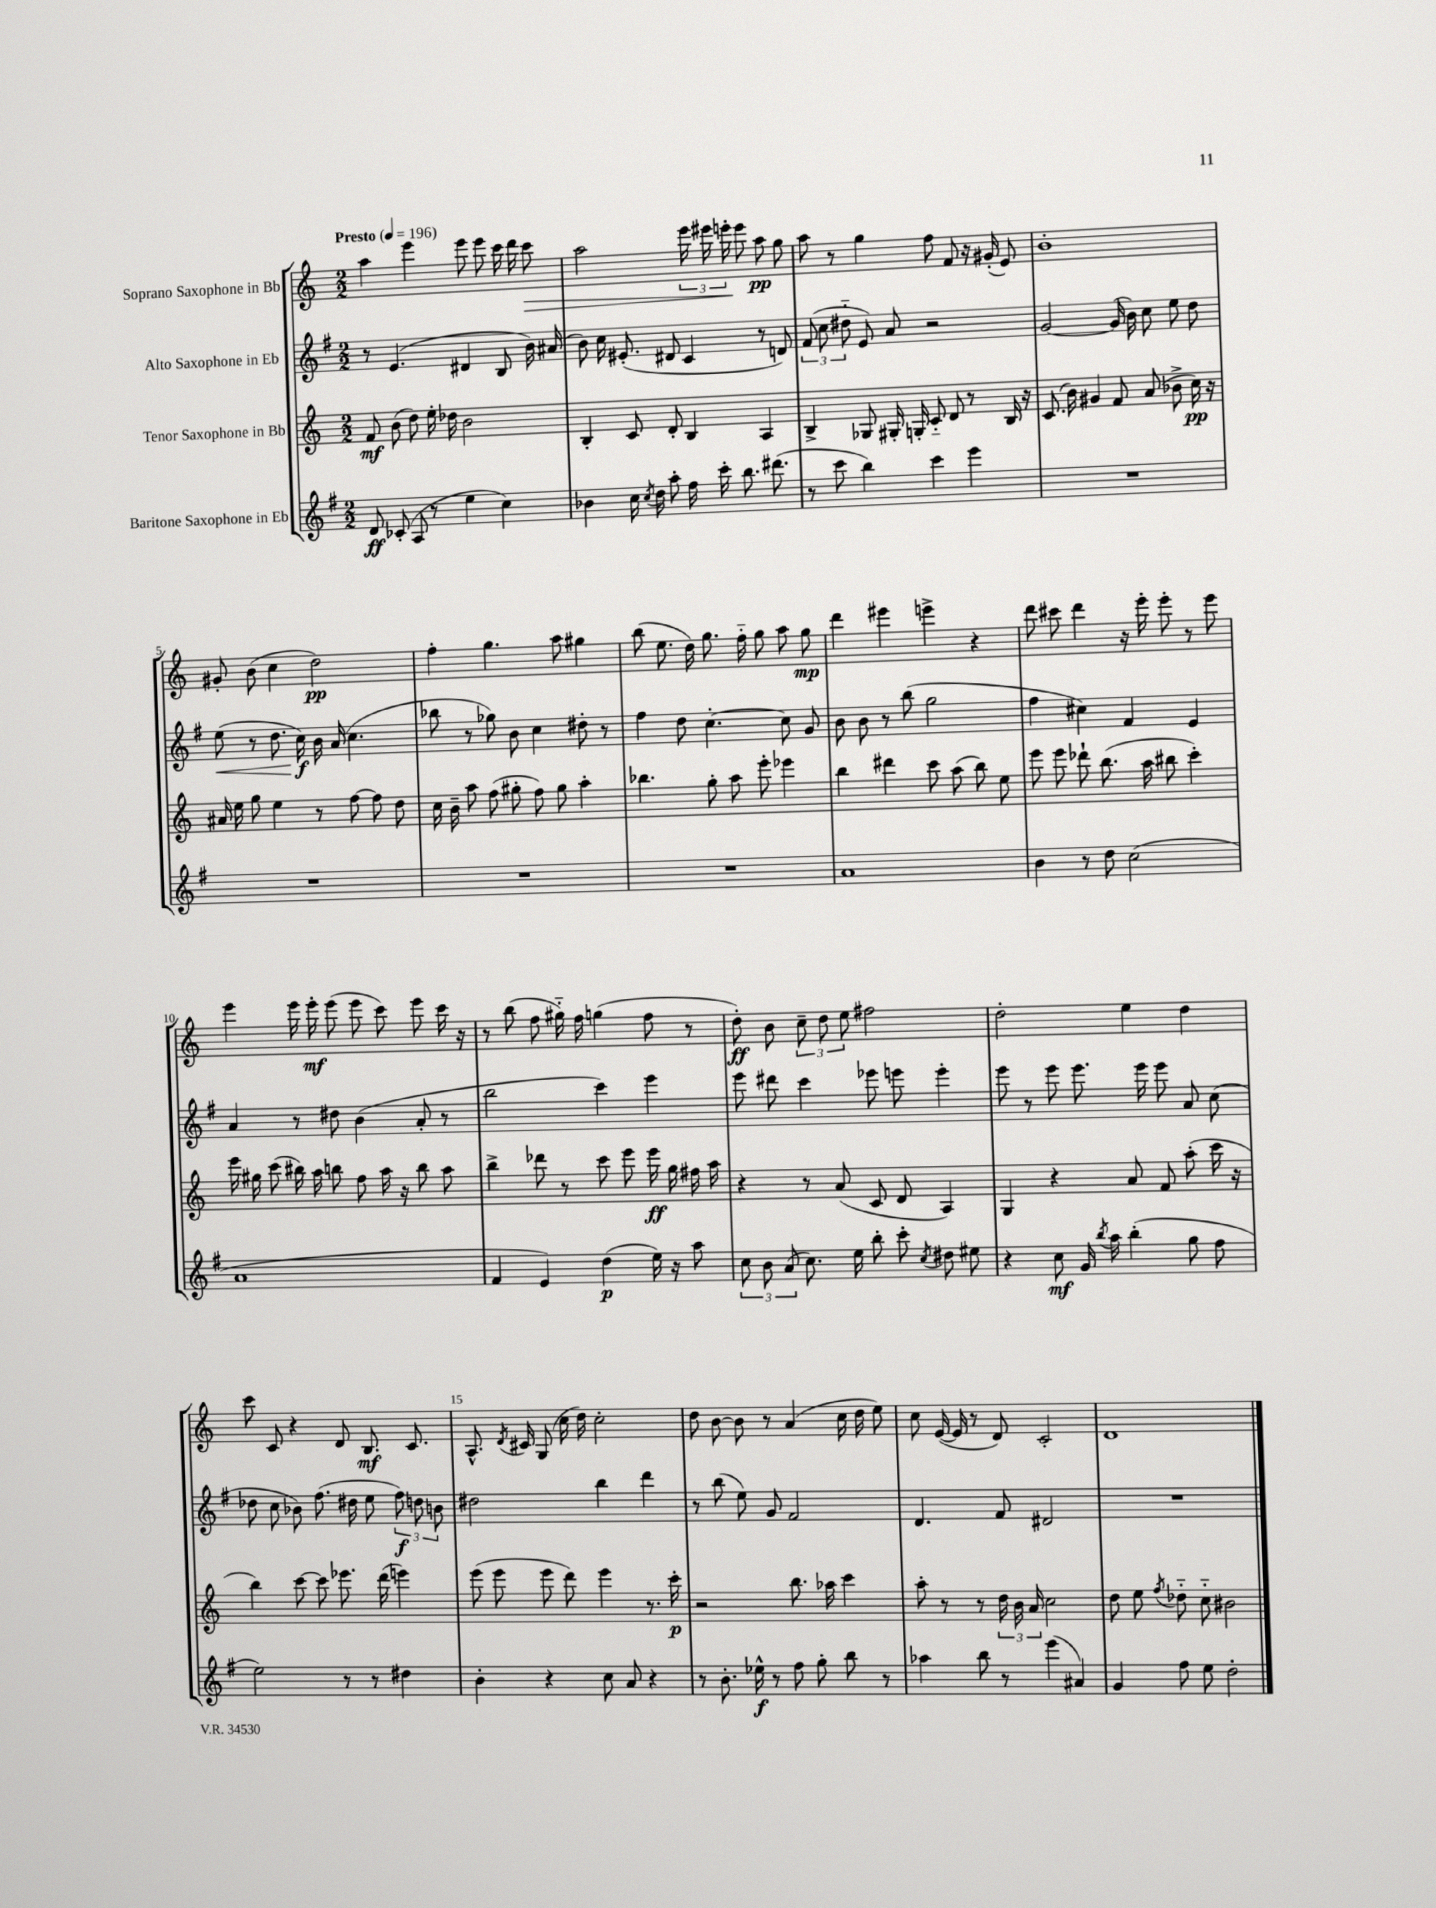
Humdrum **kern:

**kern	**kern	**kern	**kern
*staff4	*staff3	*staff2	*staff1
*clefG2	*clefG2	*clefG2	*clefG2
*k[f#]	*k[]	*k[f#]	*k[]
*M2/2	*M2/2	*M2/2	*M2/2
*MM196	*MM196	*MM196	*MM196
8d	8f	8r	4aa
(8c-'	(8b	(4.e	.
8A	8dd)	.	4eee
8r	16ee'	.	.
.	16dd-	.	.
4ee	2b	4d#	8eee
.	.	.	8eee
4cc)	.	8B	16ccc
.	.	.	16ddd
.	.	16b)	8ccc
.	.	(16a#	.
=	=	=	=
4b-	4B'	8b)	2aa
.	.	16cc	.
.	.	(8.e#'	.
16cc	8c	.	.
8qcc	.	.	.
16dd	.	.	.
8aa'	8d'	8d#	.
16ff#	4B	4c	24eee
.	.	.	24eee#
16ccc'	.	.	.
.	.	.	24eee'
8.bb	.	.	8eee
.	4A	8r	8aa
(8.ddd#	.	.	.
.	.	8d)	8gg
=	=	=	=
8r	4B^	(12f#	8aa
.	.	12cc	.
8ccc	.	.	8r
.	.	12dd#'~	.
4bb)	8G-	8e)	4gg
.	16G#'	8a	.
.	16G'	.	.
4ccc	8c'~	2r	8ff
.	8d	.	8f
4eee	8r	.	16r
.	.	.	(16g#'
.	16B	.	8e)
.	16r	.	.
=	=	=	=
1r	(8.c	[2g	1b'
.	16b)	.	.
.	4g#	.	.
.	8f	(16g]	.
.	.	16b)	.
.	(8a	8cc	.
.	8b-^	8ee	.
.	16cc)	8dd	.
.	16r	.	.
=	=	=	=
1r	16a#	(8ee	8g#'
.	16ee	.	.
.	8gg	8r	(8b
.	4ee	8.dd	4cc
.	.	16cc)	.
.	8r	16b	2dd)
.	.	(16a	.
.	[8ff	4.cc	.
.	8ff]	.	.
.	8dd	.	.
=	=	=	=
1r	16cc	8bb-	4ff'
.	16b~	.	.
.	8aa	8r	.
.	(8ff	8gg-)	4.gg
.	8gg#'	8b	.
.	8ff)	4cc	.
.	8gg#	.	8aa
.	4aa'	8dd#'	4gg#
.	.	8r	.
=	=	=	=
1r	4.bb-	4ff#	(8bb
.	.	.	8.ee
.	.	8dd	.
.	.	.	16dd)
.	8gg'	[4.cc'	8.gg
.	8aa	.	.
.	.	.	16ff'~
.	8eee'	.	8gg
.	4eee-	8cc]	8aa
.	.	8g	8gg
=	=	=	=
1a	4bb	8b	4ddd
.	.	8b	.
.	4ddd#	8r	4eee#
.	.	(8bb	.
.	8ccc	2gg	4eee^
.	(8aa	.	.
.	8bb)	.	4r
.	8ee	.	.
=	=	=	=
4b	8eee	4ff#	8ddd
.	8eee	.	8ccc#
8r	8ddd-`	4cc#)	4ddd
8dd	(8.bb	.	.
(2cc	.	4f#	16r
.	16aa	.	16eee'
.	8bb#	.	8eee'
.	4ccc')	4e	8r
.	.	.	8eee
=	=	=	=
1a	16eee	4a	4eee
.	16gg#	.	.
.	(8ccc	.	.
.	16bb#)	8r	16eee
.	16aa	.	16eee'
.	8bb	8dd#	(8eee
.	8ff	(4b	8eee
.	16aa	.	8ccc)
.	16r	.	.
.	8bb	8a'	8eee
.	8aa	8r	16ccc
.	.	.	16r
=	=	=	=
4f#	4bb^	2bb	8r
.	.	.	(8bb
4e)	8ddd-	.	8ff
.	8r	.	16gg#'~)
.	.	.	16ff
(4dd	8ccc	4ccc)	(4gg
.	8eee	.	.
16ee)	16eee	4eee	8ff
16r	16gg	.	.
8aa	16ff#	.	8r
.	16aa	.	.
=	=	=	=
12cc	4r	8eee	8dd')
12b	.	.	.
.	.	8ddd#	8b
(12a	.	.	.
8.cc)	8r	4ccc	12cc~
.	.	.	12dd
.	(8a	.	.
.	.	.	12ee
16ee	.	.	.
8bb'	8c	8eee-	2ff#
8ccc'	8d	8eee	.
8qcc	.	.	.
8dd#	4A)	4eee'	.
8ee#	.	.	.
=	=	=	=
4r	4G	8eee	2dd'
.	.	8r	.
8cc	4r	8eee	.
16g	.	8.eee	.
8qbb	.	.	.
16aa	.	.	.
(4bb'	8a	.	4ee
.	.	16eee	.
.	8f	8eee	.
8gg	(8aa'	8a	4dd
8ff#	16ccc	(8cc	.
.	16r	.	.
=	=	=	=
2ee)	4bb)	8dd-	8ccc
.	.	8cc	8c
.	[8ccc	8b-)	4r
.	8ccc]	(8.ff#	.
8r	8.eee-	.	8d
.	.	16dd#	.
8r	.	8ee	8.B
.	(16ddd	.	.
4dd#	4eee)	12ff#)	.
.	.	.	8.c
.	.	12dd	.
.	.	12b	.
=	=	=	=
4b'	(8eee	2dd#	8.A^^
.	8eee	.	.
.	.	.	8qd
.	.	.	16c#
4r	8eee	.	(8G
.	8ddd)	.	16cc
.	.	.	16dd)
8cc	4eee	4bb	2cc'
8a	.	.	.
4r	8.r	4ddd	.
.	16ccc'	.	.
=	=	=	=
8r	2r	8r	8dd
8.b'	.	(8bb	[8b
.	.	8ee)	8b]
16ee-^^	.	.	.
8r	.	8g	8r
8ff#	8.bb	2f#	(4a
8gg'	.	.	.
.	16aa-	.	.
8bb	4ccc	.	16cc
.	.	.	16dd
8r	.	.	8ee)
=	=	=	=
4aa-	8aa'	4.d	8cc
.	8r	.	([16e
.	.	.	16e]
8bb	8r	.	8r
8r	24dd	8f#	8d)
.	24b	.	.
.	24a	.	.
(4eee	2cc	2d#	2c'
4a#)	.	.	.
=	=	=	=
4g	8dd	1r	1d
.	8ee	.	.
.	8qff	.	.
8ff#	8dd-'~	.	.
8ee	8cc'~	.	.
2dd'	2b#	.	.
==	==	==	==
*-	*-	*-	*-
